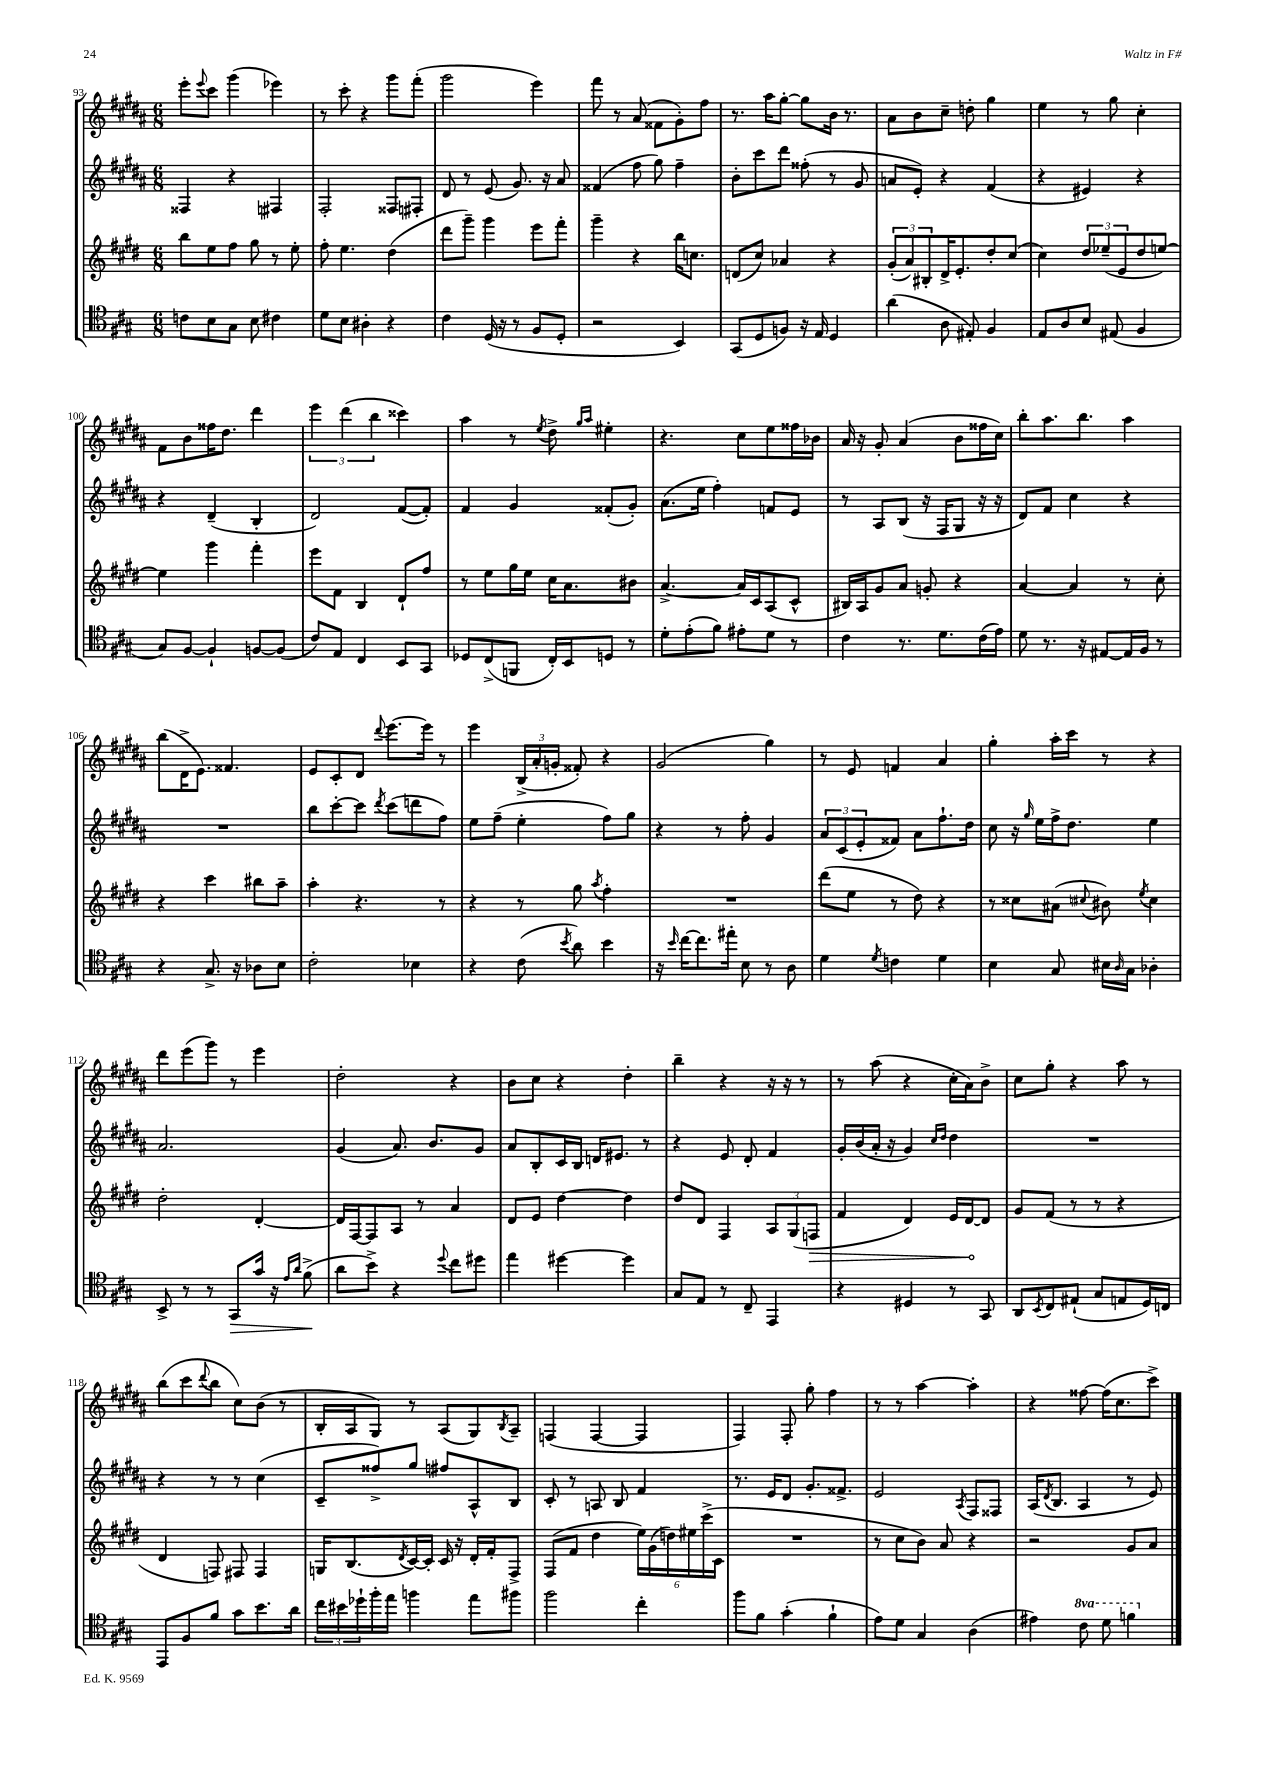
<<
\new StaffGroup <<
\new Staff = "s0" {
    \clef treble \key b \major \numericTimeSignature \time 6/8
    e'''8-. \appoggiatura { e'''8 } cis'''8 gis'''4( ees'''4) |
    r8 cis'''8-. r4 gis'''8 fis'''8-.( |
    gis'''2 e'''4) |
    fis'''8 r8 ais'8( fisis'8 gis'8-.) fis''8 |
    r8. ais''16 gis''8~-. gis''8 b'16 r8. |
    ais'8 b'8 cis''8-- d''8-. gis''4 |
    e''4 r8 gis''8 cis''4-. |
    fis'8 b'8 fisis''16 dis''8. dis'''4 |
    \tuplet 3/2 { e'''4 dis'''4( b''4 } cisis'''4) |
    ais''4 r8 \acciaccatura { e''8 } dis''8-> \grace { gis''16 ais''16 } eis''4-. |
    r4. cis''8 e''8 fisis''16 bes'16 |
    ais'16 r16 gis'8-. ais'4( b'8 fisis''16 cis''16) |
    b''8-. ais''8. b''8. ais''4 |
    b''8( dis'16-> e'8.) fisis'4. |
    e'8 cis'8-. dis'8 \appoggiatura { dis'''8 } e'''8.~ e'''16 r8 |
    e'''4 \tuplet 3/2 { b16->( ais'16-. g'16-. } fisis'8-.) r4 |
    gis'2( gis''4) |
    r8 e'8 f'4 ais'4 |
    gis''4-. ais''16-. cis'''16 r8 r4 |
    dis'''8 e'''8( gis'''8) r8 e'''4 |
    dis''2-. r4 |
    b'8 cis''8 r4 dis''4-. |
    b''4-- r4 r16 r16 r8 |
    r8 ais''8( r4 cis''16-. ais'16) b'8-> |
    cis''8 gis''8-. r4 ais''8 r8 |
    b''8( cis'''8 \appoggiatura { dis'''8 } b''8 cis''8) b'8( r8 |
    b16-. ais16 gis8) r8 ais8( gis8) \acciaccatura { b8 } ais8-- |
    f4( f4~ f4 |
    fis4) fis8-. gis''8-. fis''4 |
    r8 r8 ais''4~ ais''4-. |
    r4 fisis''8~ fisis''16( cis''8. cis'''8->) \bar "|." |
}
\new Staff = "s1" {
    \clef treble \key b \major \numericTimeSignature \time 6/8
    fisis4 r4 fis4 |
    fis2-. fisis8 fis8-. |
    dis'8 r8 e'8( gis'8.) r16 ais'8 |
    fisis'4( fis''8 gis''8) fis''4-- |
    b'8-. cis'''8 dis'''8 fisis''8-.( r8 gis'8 |
    a'8 e'8-.) r4 fis'4( |
    r4 eis'4) r4 |
    r4 dis'4--( b4-. |
    dis'2) fis'8~( fis'8-.) |
    fis'4 gis'4 fisis'8-.( gis'8-.) |
    ais'8.( e''16 fis''4-.) f'8 e'8 |
    r8 ais8 b8( r16 fis16 gis8 r16 r16 |
    dis'8) fis'8 cis''4 r4 |
    R2. |
    b''8 cis'''8~-. cis'''8 \acciaccatura { dis'''8 } cis'''8( d'''8 fis''8) |
    e''8 fis''8--( e''4-. fis''8) gis''8 |
    r4 r8 fis''8-. gis'4 |
    \tuplet 3/2 { ais'8 cis'8( e'8-. } fisis'8) ais'8 fis''8.-! dis''16 |
    cis''8 r16 \grace { gis''16 } e''16 fis''16-> dis''8. e''4 |
    ais'2. |
    gis'4( ais'8.) b'8. gis'8 |
    ais'8 b8-. cis'16 b16 d'16 eis'8. r8 |
    r4 e'8 dis'8-. fis'4 |
    gis'16-. b'16( ais'16-. r16 gis'4) \grace { cis''16 dis''16 } dis''4 |
    R2. |
    r4 r8 r8 cis''4( |
    cis'8-- fisis''8->) gis''8 fis''8 ais8-^ b8 |
    cis'8-. r8 a8 b8 fis'4 |
    r8. e'16 dis'8 gis'8.-. fisis'8.-> |
    e'2 \acciaccatura { ais8 } fis8 fisis8 |
    ais16( \acciaccatura { dis'8 } b8. ais4 r8 e'8) \bar "|." |
}
\new Staff = "s2" {
    \clef treble \key e \major \numericTimeSignature \time 6/8
    b''8 e''8 fis''8 gis''8 r8 e''8-. |
    fis''8-. e''4. dis''4( |
    dis'''8 gis'''8--) gis'''4 e'''8 fis'''8-. |
    gis'''4-- r4 b''16 c''8. |
    d'8( cis''8) aes'4 r4 |
    \tuplet 3/2 { gis'8-.( a'8) bis8-. } dis'16-> e'8.-. dis''8-. cis''8( |
    cis''4) \tuplet 3/2 { dis''8 ees''8--( e'8 } dis''8 e''8~) |
    e''4 gis'''4 fis'''4-. |
    e'''8 fis'8 b4 dis'8-! fis''8 |
    r8 e''8 gis''16 e''16 cis''16 a'8. bis'8 |
    a'4.~-> a'16 cis'16 a8( cis'8-^ |
    bis16) a16 gis'8 a'8 g'8-. r4 |
    a'4~ a'4 r8 cis''8-. |
    r4 cis'''4 bis''8 a''8-- |
    a''4-. r4. r8 |
    r4 r8 gis''8 \acciaccatura { a''8 } fis''4-. |
    R2. |
    dis'''8( e''8 r8 dis''8) r4 |
    r8 cisis''8 ais'8( \appoggiatura { cis''8 } bis'8) \acciaccatura { e''8 } cis''4 |
    dis''2-. dis'4~-. |
    dis'16 fis16~ fis8 a8 r8 a'4 |
    dis'8 e'8 dis''4~ dis''4 |
    dis''8 dis'8 fis4 \tuplet 3/2 { a8 gis8( \once \override Hairpin.circled-tip = ##t f8\> } |
    fis'4 dis'4) e'16 dis'16~\! dis'8 |
    gis'8 fis'8( r8 r8 r4 |
    dis'4 f8) fis8 fis4 |
    g16 b8.( \acciaccatura { dis'8 } cis'16~) cis'16-. cis'16 r16 dis'16-. fis'16-. fis8-> |
    fis8( fis'8 dis''4 \tuplet 6/4 { e''16) gis'16( d''16) eis''16 cis'''16->( cis'16 } |
    R2. |
    r8 cis''8 b'8) a'8 r4 |
    r2 gis'8 a'8 \bar "|." |
}
\new Staff = "s3" {
    \clef tenor \key a \major \numericTimeSignature \time 6/8 \set Staff.ottavationMarkups = #ottavation-simple-ordinals
    c'8 b8 gis8 b8 cis'4 |
    d'8 b8 ais4-. r4 |
    cis'4 d16( r16 r8 fis8 d8-. |
    r2 b,4) |
    gis,8( d8 f8) r16 e16 d4 |
    a'4( a8 eis8-.) fis4 |
    e8 a8 b8 eis8( fis4 |
    gis8) fis8~ fis4-! f8~ f8( |
    cis'8) e8 cis4 b,8 gis,8 |
    des8 cis8->( f,8 cis16-.) b,16 d8 r8 |
    d'8-. e'8-.( fis'8) eis'8-. d'8 r8 |
    cis'4 r8. d'8. cis'16( e'16) |
    d'8 r8. r16 eis8~ eis16 fis16 r8 |
    r4 gis8.-> r16 aes8 b8 |
    cis'2-. bes4 |
    r4 cis'8( \acciaccatura { b'8 } a'8) b'4 |
    r16 \grace { b'16 } cis''16~ cis''8. eis''16-. b8 r8 a8 |
    d'4 \acciaccatura { d'8 } c'4 d'4 |
    b4 gis8 bis16 \grace { a16 } gis16 aes4-. |
    b,8-> r8 r8 gis,8\> gis'16 r16 \grace { e'16 a'16 } fis'8->\!( |
    a'8 b'8->) r4 \appoggiatura { d''8 } cis''8 dis''8 |
    e''4 dis''4~ dis''4 |
    gis8 e8 r8 cis8-- e,4 |
    r4 dis4 r8 gis,8 |
    a,8 \acciaccatura { b,8 } cis8 eis8-!( gis8 e8 d16) c16 |
    e,8 fis8 fis'8 gis'8 b'8. a'16 |
    \tuplet 3/2 { cis''16 bis'16 des''16-! } fis''16-. e''16 f''4 e''8 fis''8 |
    fis''2 cis''4-. |
    fis''8 fis'8 gis'4-.( fis'4-! |
    e'8) d'8 gis4 a4( |
    eis'4) \ottava #1 cis''8 d''8 f''4 \ottava #0 \bar "|." |
}
>>
>>
\layout { \context { \Score currentBarNumber = #93 } }
